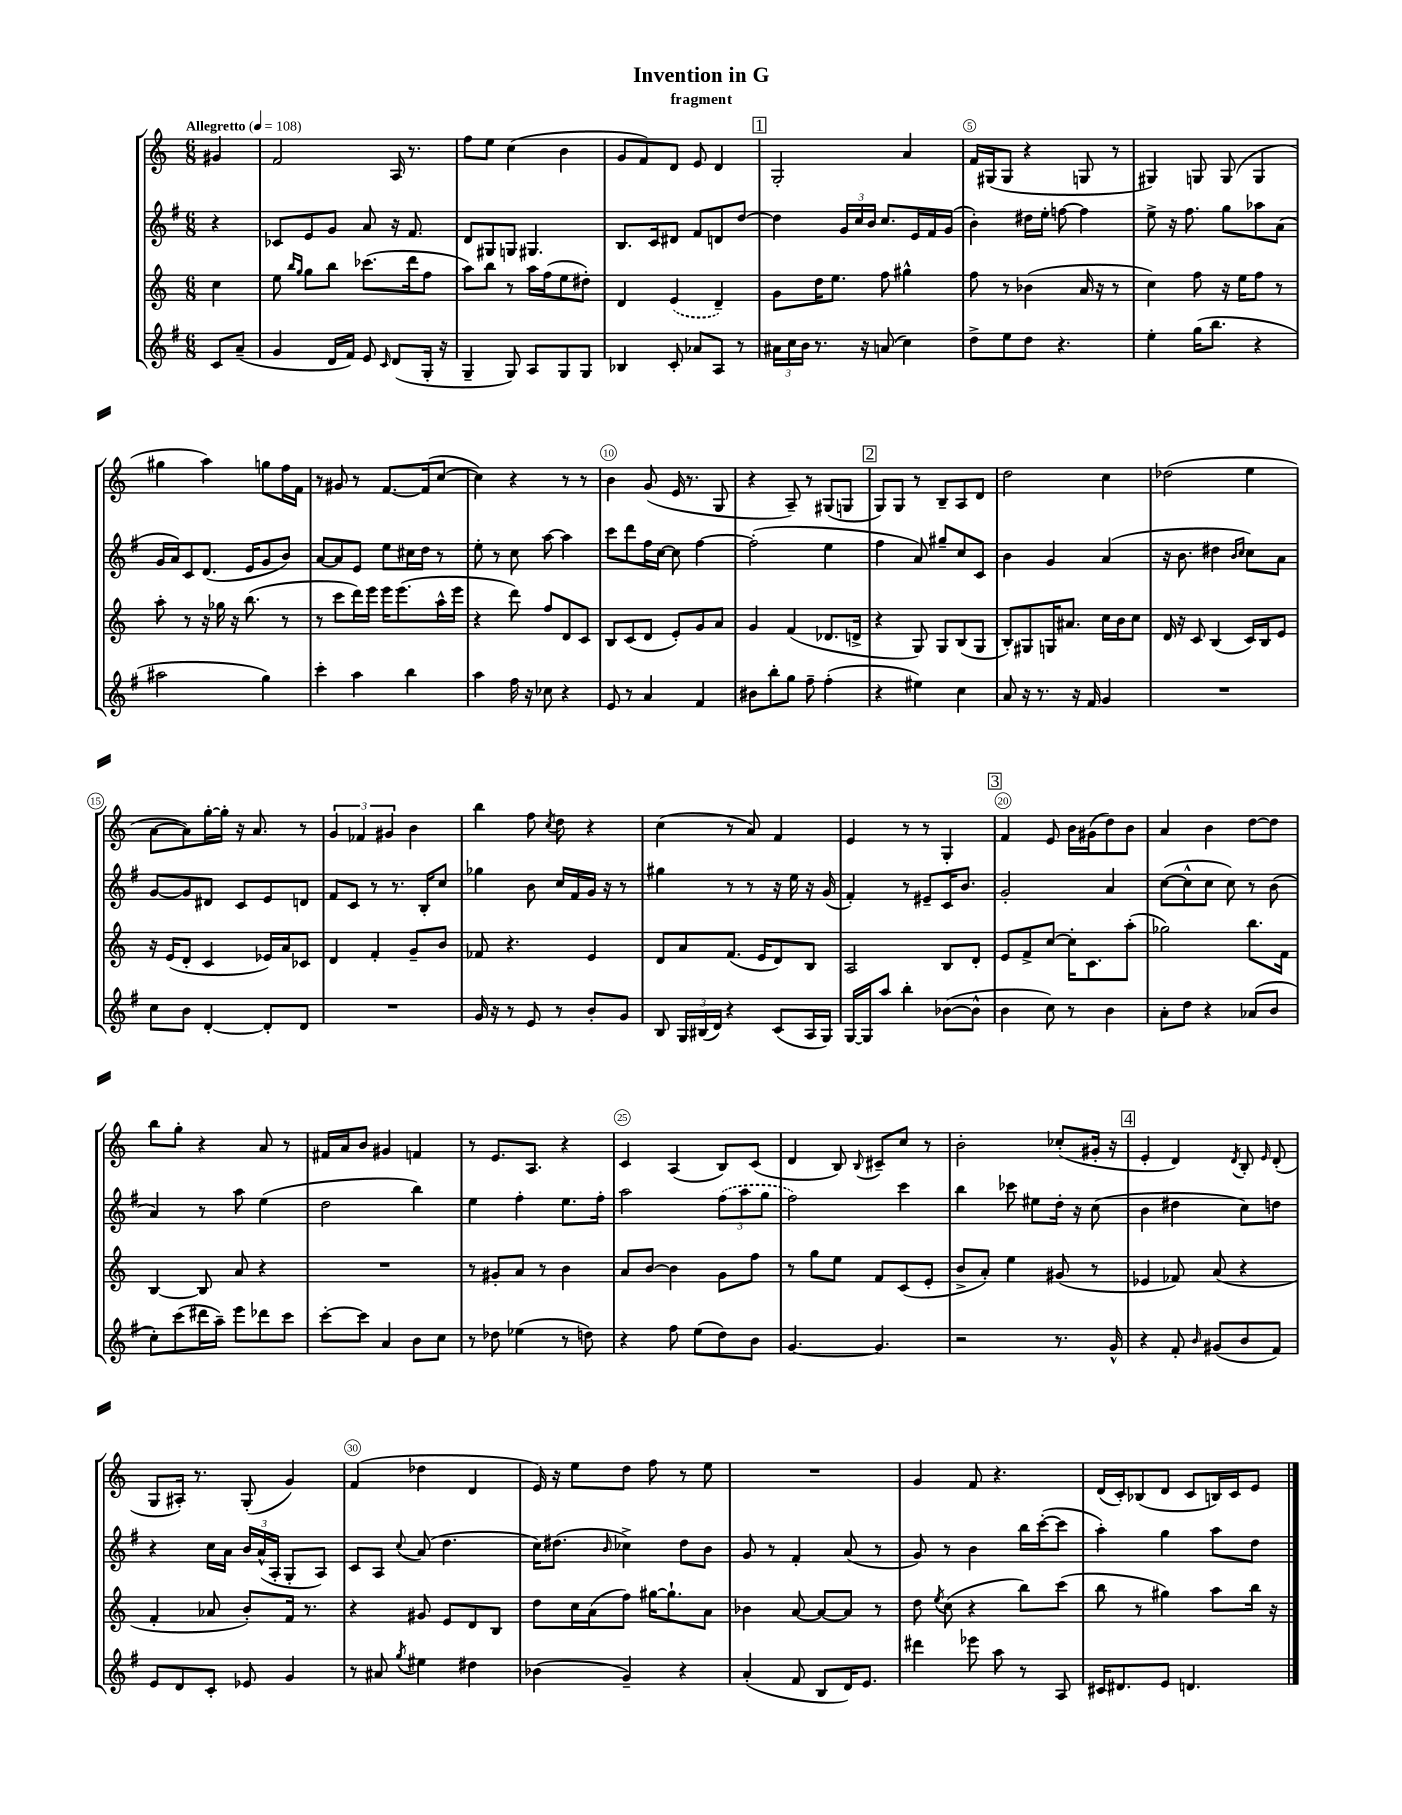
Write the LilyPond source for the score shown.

\header { title = "Invention in G" subtitle = "fragment" }
<<
\new StaffGroup <<
\new Staff = "s0" {
    \clef treble \key c \major \numericTimeSignature \time 6/8 \partial 4 \tempo "Allegretto" 4 = 108
    \autoBeamOff gis'4 |
    f'2 a16 r8. |
    f''8[ e''8] c''4( b'4 |
    g'8[ f'8) d'8] e'8 d'4 |
    \mark \markup { \box "1" } g2-. a'4 |
    f'16[ gis16( gis8] r4 g8 r8 |
    gis4) g8 g8( g4 |
    gis''4 a''4) g''8[ f''16 f'16] |
    r8 gis'8 r8 f'8.[~ f'16( c''8]~ |
    c''4) r4 r8 r8 |
    b'4 g'8( e'16 r8. g8 |
    r4 a8--) r8 gis8[( g8] |
    \mark \markup { \box "2" } g8[) g8] r8 b8[-- a8 d'8] |
    d''2 c''4 |
    des''2( e''4 |
    a'8[~ a'8) g''16~-. g''16]-. r16 a'8. r8 |
    \tuplet 3/2 { g'4 fes'4 gis'4 } b'4 |
    b''4 f''8 \acciaccatura { c''8 } d''8 r4 |
    c''4( r8 a'8) f'4 |
    e'4 r8 r8 g4-. |
    \mark \markup { \box "3" } f'4 e'8 b'16[ gis'16( d''8) b'8] |
    a'4 b'4 d''8[~ d''8] |
    b''8[ g''8]-. r4 a'8 r8 |
    fis'16[ a'16 b'8] gis'4 f'4 |
    r8 e'8.[ a8.] r4 |
    c'4 a4( b8[) c'8]( |
    d'4 b8) \appoggiatura { b8 } cis'8[-- c''8] r8 |
    b'2-. ces''8[-.( gis'16]-. r16 |
    \mark \markup { \box "4" } e'4-. d'4) \acciaccatura { d'8 } b8-. \grace { e'16 } d'8-.( |
    g8[ ais16]-.) r8. g8-.( g'4) |
    f'4( des''4 d'4 |
    e'16) r16 e''8[ d''8] f''8 r8 e''8 |
    R2. |
    g'4 f'8 r4. |
    d'16[( c'16-.) bes8( d'8] c'8[ b16) c'16 e'8] \bar "|." |
}
\new Staff = "s1" {
    \clef treble \key g \major \numericTimeSignature \time 6/8 \partial 4
    \autoBeamOff r4 |
    ces'8[ e'8 g'8] a'8 r16 fis'8. |
    d'8[ gis8 g8] gis4. |
    b8.[ c'16 dis'8] fis'8[ d'8 d''8]~ |
    \mark \markup { \box "1" } d''4 \tuplet 3/2 { g'16[ c''16 b'16] } c''8.[ e'16 fis'16 g'16]( |
    b'4-.) dis''16[ e''16]-. f''8~ f''4 |
    e''8-> r16 fis''8. g''8[ aes''8 a'8]( |
    g'16[ a'16) c'8 d'8.]( e'16[ g'8 b'8]) |
    a'8[~ a'8 e'8] e''8[ cis''16 d''16] r8 |
    e''8-. r8 c''8 a''8~ a''4 |
    c'''8[ d'''8 fis''16 c''16]~ c''8 fis''4~ |
    fis''2-.( e''4 |
    \mark \markup { \box "2" } fis''4 a'8) gis''8[-- c''8 c'8] |
    b'4 g'4 a'4( |
    r16 b'8. dis''4 \grace { b'16[ c''16] } c''8[) a'8] |
    g'8[~ g'8 dis'8] c'8[ e'8 d'8] |
    fis'8[ c'8] r8 r8. b16[-. c''8] |
    ges''4 b'8 c''16[ fis'16 g'16] r16 r8 |
    gis''4 r8 r8 r16 e''16 r16 g'16( |
    fis'4-.) r8 eis'8[-- c'16 b'8.] |
    \mark \markup { \box "3" } g'2-. a'4 |
    c''8[~( c''8-^ c''8] c''8) r8 b'8( |
    a'4) r8 a''8 e''4( |
    d''2 b''4) |
    e''4 fis''4-. e''8.[ fis''16]-. |
    a''2 \tuplet 3/2 { \once \slurDashed fis''8[( a''8 g''8] } |
    fis''2) c'''4 |
    b''4 ces'''8 eis''8[ d''16]-. r16 c''8( |
    \mark \markup { \box "4" } b'4 dis''4 c''8[) d''8] |
    r4 c''16[ a'16] \tuplet 3/2 { b'16[ a'16-^( a16]-. } g8[-. a8]) |
    c'8[ a8] \appoggiatura { c''8 } a'8( d''4. |
    c''16[) dis''8.]( \grace { b'16 } ces''4->) dis''8[ b'8] |
    g'8 r8 fis'4-. a'8( r8 |
    g'8) r8 b'4 b''16[ c'''16~-.( c'''8] |
    a''4-.) g''4 a''8[ d''8] \bar "|." |
}
\new Staff = "s2" {
    \clef treble \key c \major \numericTimeSignature \time 6/8 \partial 4
    \autoBeamOff c''4 |
    e''8 \grace { b''16[ g''16] } g''8[ b''8] ces'''8.[( d'''16 f''8] |
    a''8[) b''8] r8 a''16[ f''16( e''8 dis''8]-.) |
    d'4 \once \slurDashed e'4( d'4--) |
    \mark \markup { \box "1" } g'8[ d''16 e''8.] f''8 gis''4-^ |
    f''8 r8 bes'4( a'16 r16 r8 |
    c''4) f''8 r16 e''16[ f''8] r8 |
    a''8-. r8 r16 ges''16 r16 b''8.( r8 |
    r8 c'''8[ d'''16) e'''16] e'''16[ e'''8.( a''16-^ e'''16] |
    r4 d'''8) f''8[ d'8 c'8] |
    b8[ c'8( d'8] e'8[-.) g'8 a'8] |
    g'4 f'4( des'8.[ d'16]-> |
    \mark \markup { \box "2" } r4 g8) g8[ b8( g8] |
    b8[-.) gis8 g16 ais'8.] c''16[ b'16 c''8] |
    d'16 r16 c'8 b4( c'16[) b16 e'8] |
    r16 e'16[( d'8]-. c'4 ees'16[) a'16 ces'8] |
    d'4 f'4-. g'8[-- b'8] |
    fes'8 r4. e'4 |
    d'8[ a'8 f'8.]( e'16[ d'8) b8] |
    a2 b8[ d'8]-. |
    \mark \markup { \box "3" } e'8[ f'8-> c''8]~ c''16[-. c'8. a''8]-.( |
    ges''2) b''8.[ f'16] |
    b4~ b8 a'8 r4 |
    R2. |
    r8 gis'8[-. a'8] r8 b'4 |
    a'8[ b'8]~ b'4 g'8[ f''8] |
    r8 g''8[ e''8] f'8[ c'8( e'8]-. |
    b'8[-> a'8]-.) e''4 gis'8( r8 |
    \mark \markup { \box "4" } ees'4 fes'8) a'8( r4 |
    f'4-. aes'8 b'8[-.) f'16] r8. |
    r4 gis'8 e'8[ d'8 b8] |
    d''8[ c''16 a'16( f''8]) gis''16[~ gis''8.-! a'8] |
    bes'4 a'8~ a'8[~ a'8] r8 |
    d''8 \acciaccatura { e''8 } c''8( r4 b''8[) c'''8]( |
    b''8 r8 gis''4) a''8[ b''16] r16 \bar "|." |
}
\new Staff = "s3" {
    \clef treble \key g \major \numericTimeSignature \time 6/8 \partial 4
    \autoBeamOff c'8[ a'8]--( |
    g'4 d'16[ fis'16]) e'8 \grace { c'16 } d'8[( g16]-. r16 |
    g4-- g8) a8[ g8 g8] |
    bes4 c'8-. aes'8[ a8] r8 |
    \mark \markup { \box "1" } \tuplet 3/2 { ais'16[ c''16 b'16] } r8. r16 a'8( c''4) |
    d''8[-> e''8 d''8] r4. |
    e''4-. g''16[( b''8.] r4 |
    ais''2 g''4) |
    c'''4-. a''4 b''4 |
    a''4 fis''16 r16 ces''8 r4 |
    e'8 r8 a'4 fis'4 |
    bis'8[ b''8-. g''8] fis''8-- fis''4-.( |
    \mark \markup { \box "2" } r4 eis''4) c''4 |
    a'8 r16 r8. r16 fis'16 g'4 |
    R2. |
    c''8[ b'8] d'4~-. d'8[-. d'8] |
    R2. |
    g'16 r16 r8 e'8 r8 b'8[-. g'8] |
    b8 \tuplet 3/2 { g16[ bis16( d'16]) } r4 c'8[( a16 g16]) |
    g16[~ g16 a''8] b''4-. bes'8[~( bes'8]-^ |
    \mark \markup { \box "3" } b'4 c''8) r8 b'4 |
    a'8[-. d''8] r4 aes'8[( b'8] |
    c''8[-.) c'''8( dis'''16 a''16]--) e'''8[ des'''8 c'''8] |
    c'''8[~-. c'''8] a'4 b'8[ c''8] |
    r8 des''8 ees''4( r8 d''8) |
    r4 fis''8 e''8[( d''8) b'8] |
    g'4.~ g'4. |
    r2 r8. g'16-^ |
    \mark \markup { \box "4" } r4 fis'8-. \grace { b'16 } gis'8[( b'8 fis'8]) |
    e'8[ d'8 c'8]-. ees'8 g'4 |
    r8 ais'8 \acciaccatura { g''8 } eis''4 dis''4 |
    bes'4( g'4--) r4 |
    a'4-.( fis'8 b8[ d'16) e'8.] |
    dis'''4 ees'''8 a''8 r8 a8 |
    cis'16[ dis'8. e'8] d'4. \bar "|." |
}
>>
>>
\layout { \context { \Score \override BarNumber.break-visibility = ##(#f #t #t) barNumberVisibility = #(every-nth-bar-number-visible 5) \override BarNumber.stencil = #(make-stencil-circler 0.1 0.3 ly:text-interface::print) } }
